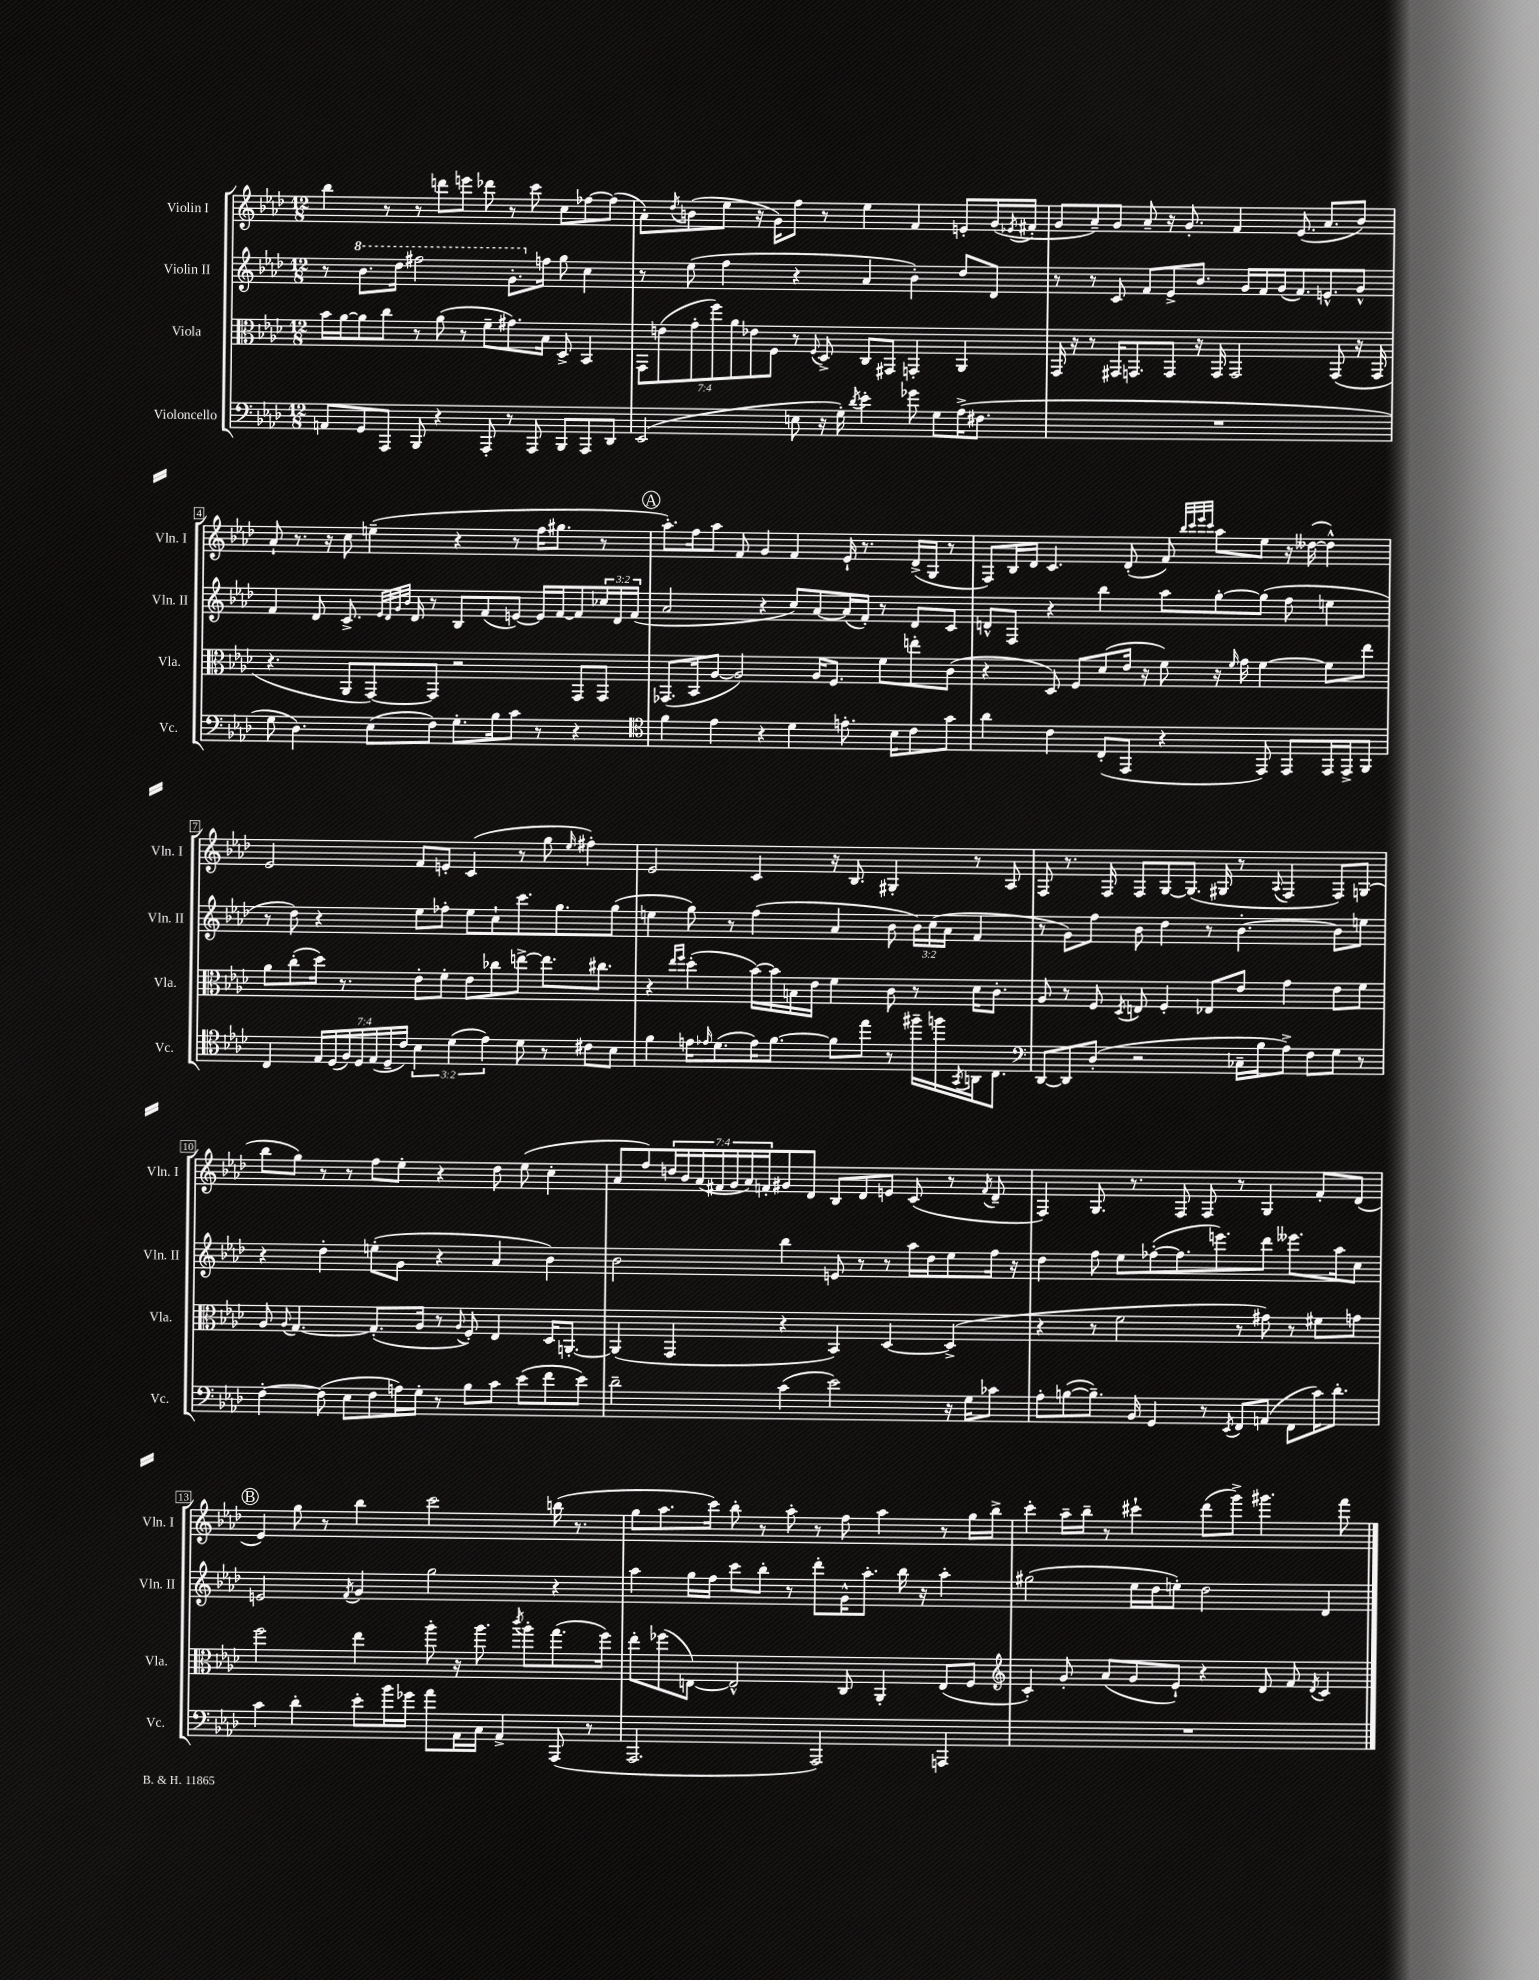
<<
\new StaffGroup <<
\new Staff = "s0" \with { instrumentName = "Violin I" shortInstrumentName = "Vln. I" } {
    \clef treble \key aes \major \numericTimeSignature \time 12/8 \override Staff.TupletNumber.text = #tuplet-number::calc-fraction-text
    bes''4 r8 r8 d'''8 e'''8 des'''8 r8 c'''8 c''8 fes''8~ fes''8( |
    aes'8-.) \acciaccatura { des''8 } b'8( ees''8 r16 g'16) f''8 r8 ees''4 f'4 e'8-. g'16( \acciaccatura { ees'8 } fis'16-. |
    g'8 aes'8--) g'8 aes'8-- r16 g'8.-. f'4 ees'8.( aes'8. bes'8) |
    aes'8-! r8. r16 c''8 e''4--( r4 r8 f''16 gis''8. r8 |
    \mark \markup { \circle "A" } aes''8.-.) f''16 aes''8 f'8 g'4 f'4 ees'16-! r8. des'16->( g16 r8 |
    f8) bes16 des'16 c'4. des'8-.( f'8) \grace { bes''32 c'''32 ees'''32 c'''32 } aes''8 ees''8 r16 deses''16~( deses''4-^) |
    ees'2 f'8 e'8-. c'4( r8 g''8 \grace { ees''16 } fis''4-.) |
    ees'2 c'4 r16 bes8. gis4-. r8 aes8 |
    f8 r8. f16 f8 g8~ g8.( gis16 r8 \appoggiatura { aes8 } f4 f8) g8( |
    bes''8 g''8) r8 r8 f''8 ees''8-. r4 des''8 ees''8( c''4-. |
    aes'8 f''8) \tuplet 7/4 { d''16 bes'16 aes'16( fis'16 g'16 aes'16) f'16-. } gis'8 des'8 bes8 des'8 e'8 c'8( r8 \acciaccatura { f'8 } des'8-- |
    f4) g8. r8. f8 f8 r8 g4 f'8-. des'8( |
    \mark \markup { \circle "B" } ees'4) g''8 r8 bes''4 c'''2 b''16( r8. |
    g''8 aes''8. c'''16) bes''8-. r8 aes''8-. r8 f''8 aes''4 r8 g''16 bes''16-> |
    c'''4-. aes''16-- bes''16-- r8 cis'''4-! des'''8( g'''8->) gis'''4. f'''8 \bar "|." |
}
\new Staff = "s1" \with { instrumentName = "Violin II" shortInstrumentName = "Vln. II" } {
    \clef treble \key aes \major \numericTimeSignature \time 12/8 \override Staff.TupletNumber.text = #tuplet-number::calc-fraction-text
    r8 \ottava #1 bes''8. des'''16 fis'''2 g''8.-. \ottava #0 f''!16 g''8 c''4 |
    r8 ees''8( f''4 r4 aes'4 bes'4-.) des''8 des'8 |
    r8 r8 c'8 f'8 ees'8-> bes'8. g'16 f'16 g'16( f'8.) e'8.-^ g'8-^ |
    f'4 des'8 c'8.-> \grace { ees'32 des'32 g'32 bes'32 } des'16 r8 bes8 f'8( e'8~) e'16 f'16~ f'8 \tuplet 3/2 { ces''16 des'16 f'16( } |
    \mark \markup { \circle "A" } aes'2 r4 c''8) aes'8~ aes'16( f'16-.) r8 des'8 c'8 |
    d'8-^ f8 r4 bes''4 aes''8 g''8~-. g''8( f''8 e''4 |
    r8 des''8) r4 ees''8 fes''8-. ees''8 c''8-! c'''8. g''8. g''8( |
    e''4 g''8) r8 f''4( aes'4 bes'8 \tuplet 3/2 { bes'16) c''16( aes'16 } f'4 |
    r8 g'8) f''8 bes'8 des''4 r8 bes'4.~-. bes'8 e''8 |
    r4 des''4-. e''8-.( g'8 r4 aes'4 bes'4) |
    bes'2 bes''4 e'8 r8 r8 aes''16 des''16 ees''8 f''16 r16 |
    des''4 f''8 ees''8 fes''8~-.( fes''8. e'''8.) des'''8 eeses'''8. aes''16 c''8 |
    \mark \markup { \circle "B" } e'2 \acciaccatura { f'8 } g'4 g''2 r4 |
    aes''4 g''16 f''16 c'''8 bes''8-. r8 des'''8-. g'16-^ aes''8.-. bes''16 r16 aes''4-. |
    gis''2( ees''16 des''16 e''8-.) des''2 des'4 \bar "|." |
}
\new Staff = "s2" \with { instrumentName = "Viola" shortInstrumentName = "Vla." } {
    \clef alto \key aes \major \numericTimeSignature \time 12/8 \override Staff.TupletNumber.text = #tuplet-number::calc-fraction-text
    bes'16 aes'16~ aes'8 c''8 r8 aes'8( r8 f'8-- gis'8.) bes16 des8-> bes,4 |
    \tuplet 7/4 { g,8 e'8( g'8-. f''8) aes'8 ees'8 f8 } r8 \appoggiatura { f8 } des8-> c8 gis,8 g,4-. aes,4 |
    g,16 r16 r8 gis,16 g,8. g,8 r16 g,16 g,2 g,8( r16 g,16 |
    r4. aes,8 g,8~) g,8 r2 g,8 g,8 |
    \mark \markup { \circle "A" } ges,8.( bes,16 aes8~ aes2) aes16 f8. f'8 e''8-. c'8( |
    r4 des8) f8 des'8( ees'16 r16 f'8) r16 \grace { f'16 } g'16 f'4~ f'8 ees''8 |
    aes'8 c''8-.( des''16) r8. ees'8-. f'8-. ees'8 ces''8 e''8~-> e''8. cis''8. |
    r4 \grace { ees''16 f''16 } des''4-.( bes'16~) bes'16 b16 ees'16 f'4 c'8 r8 des'16 c'8.-. |
    aes8 r8 f8 \acciaccatura { des8 } e8 f4-. ees8 ees'8 g'4 ees'8 f'8 |
    aes8 \appoggiatura { aes8 } g4.~ g8.-.( aes16 r8 \appoggiatura { aes8 } f8-.) ees4 des16 a,8.~-. |
    a,4( g,4 r4 bes,4) des4~ des4->( |
    r4 r8 f'2 r8 gis'8) r8 fis'8 g'8 |
    \mark \markup { \circle "B" } f''2 ees''4 aes''8-. r16 aes''8. \acciaccatura { c'''8 } aes''8-. g''8.( f''16) |
    ees''8-. fes''8( e8~) e2-^ c8 aes,4-. e8( f8 |
    \clef treble c'4-.) g'8-. aes'8( g'8 ees'8-!) r4 des'8 f'8 \acciaccatura { des'8 } c'4 \bar "|." |
}
\new Staff = "s3" \with { instrumentName = "Violoncello" shortInstrumentName = "Vc." } {
    \clef bass \key aes \major \numericTimeSignature \time 12/8 \override Staff.TupletNumber.text = #tuplet-number::calc-fraction-text
    a,8 g,8 aes,,8 bes,,8 r4 aes,,8-. r8 aes,,8 bes,,8 aes,,8 des,8 |
    ees,2( e8 r16 g16-.) \acciaccatura { des'8 } ees'4-. ges'8 g8 aes16->( fis8. |
    R1. |
    g8 des4.) ees8( f8) g8.-. bes16 c'8 r8 r4 |
    \mark \markup { \circle "A" } \clef tenor f'4 ees'4 r4 des'4 e'8.-. bes16 c'8 g'8 |
    aes'4 c'4 c8-.( ees,8 r4 ees,8) ees,8 ees,16 ees,16-> f,8 |
    c4 \tuplet 7/4 { ees16 des16( f16) des16 ees16( des16-- c'16) } \tuplet 3/2 { bes4 des'4( ees'4) } des'8 r8 cis'8 bes8 |
    f'4 e'16 \grace { ees'16 } des'8.( ees'16) f'8.~ f'8 ees''8 r8 fis''16-- f''16 \acciaccatura { g,8 } a,16 c8. |
    \clef bass des,8~ des,8 des8-.( r2 ces16-- bes16 aes8->) f8 g8 r8 |
    f4~-. f8( ees8 f8 a16) g16-. r8 bes8 c'8 ees'8( f'8 ees'8) |
    des'2-- c'4( ees'2) r16 g16 ces'8 |
    aes8-. b8~( b8.--) bes,16 g,4 r8 \acciaccatura { ees,8 } f,8 a,8( f,8 c'16) des'8.-. |
    \mark \markup { \circle "B" } c'4 des'4-. ees'8-. bes'16 ges'16 aes'8 aes,16 c16 aes,4-> aes,,8( r8 |
    aes,,2. aes,,2) a,,4 |
    R1. \bar "|." |
}
>>
>>
\layout { \context { \Score \override BarNumber.stencil = #(make-stencil-boxer 0.1 0.3 ly:text-interface::print) } }
